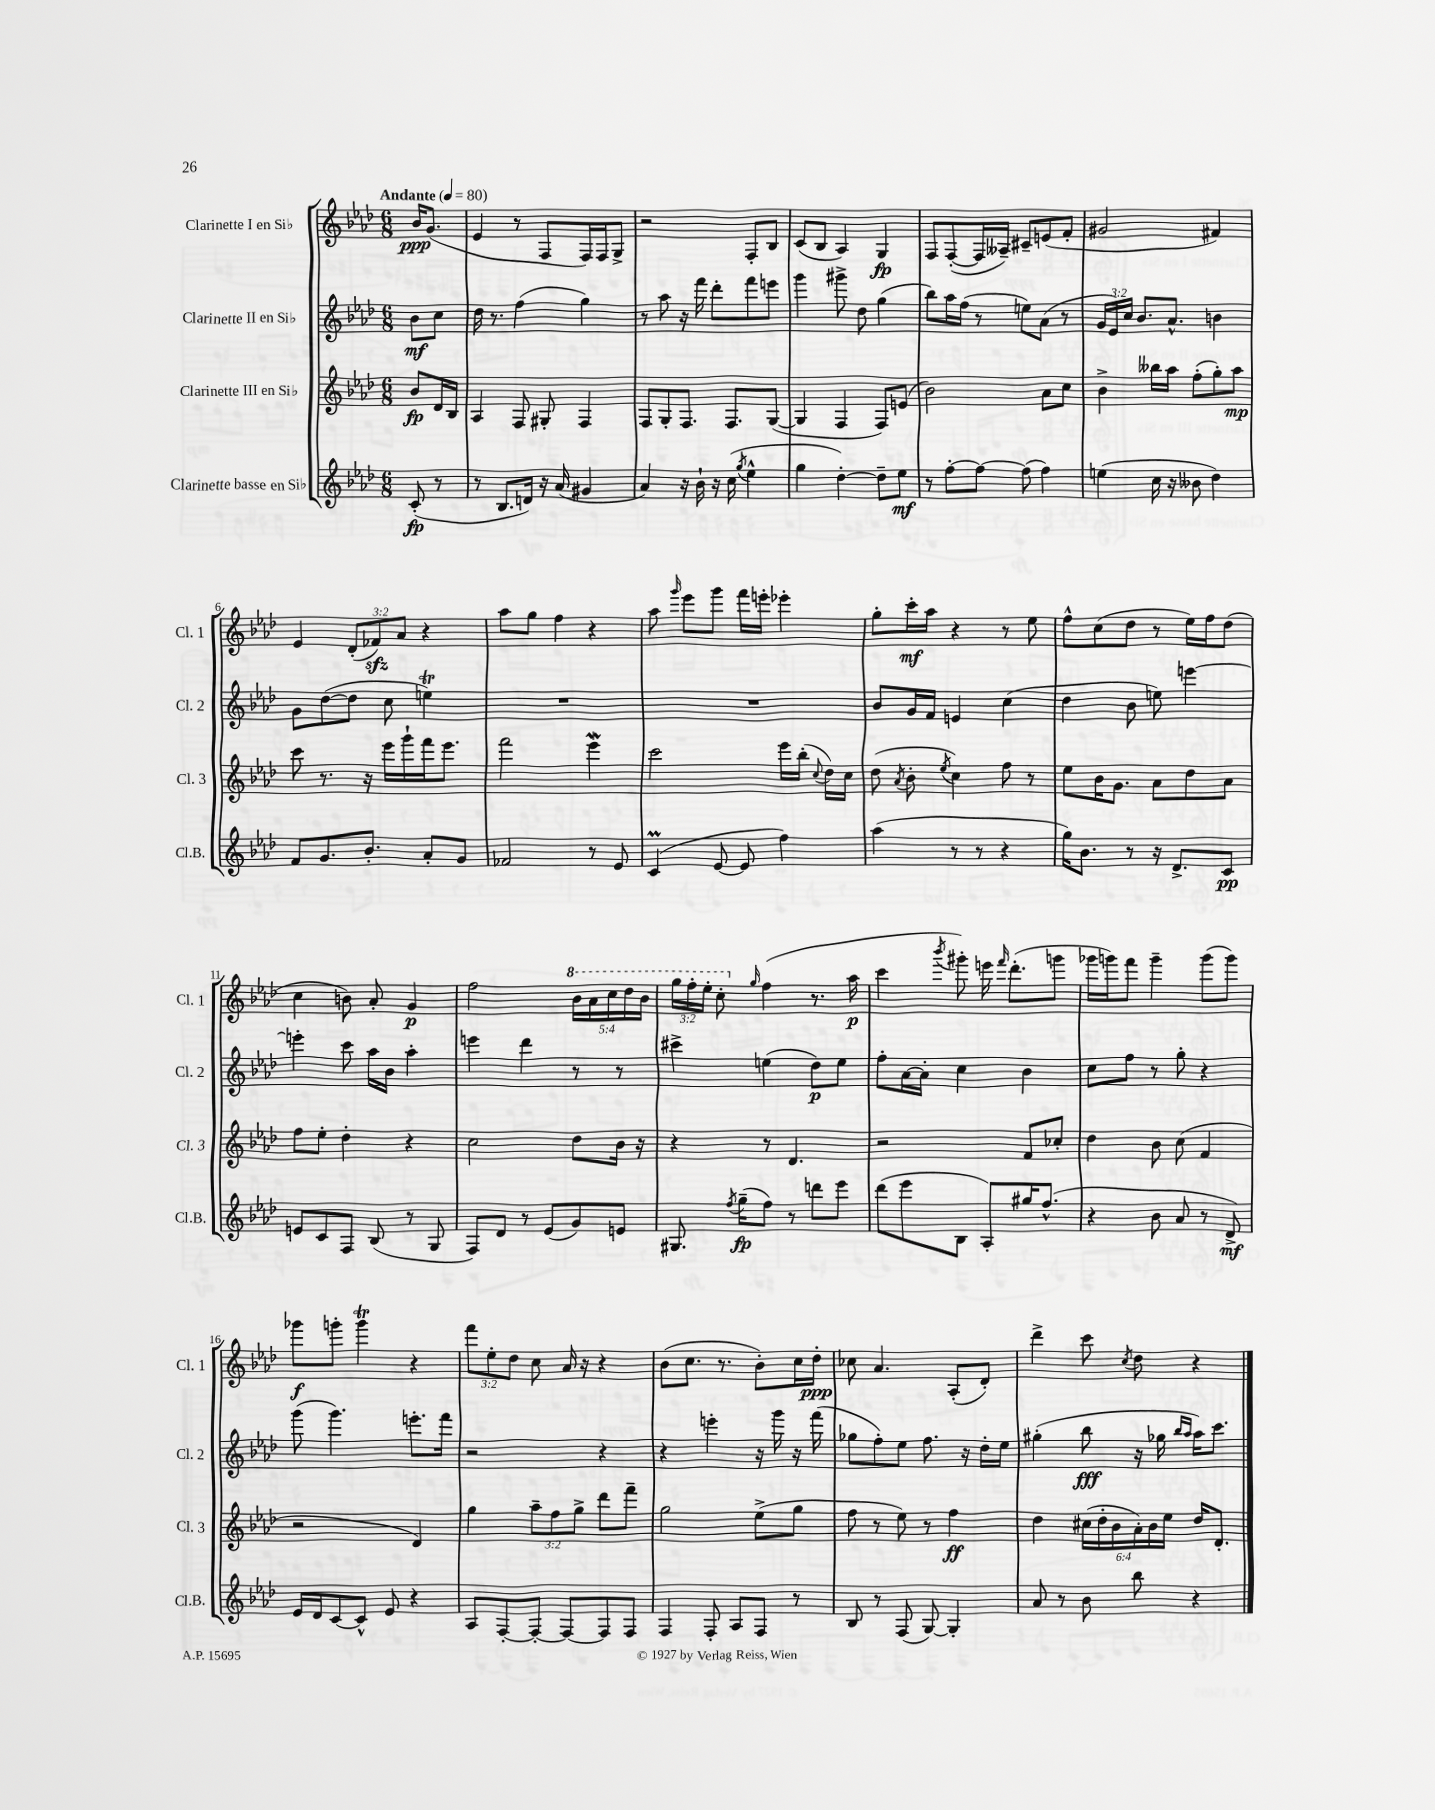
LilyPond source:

<<
\new StaffGroup <<
\new Staff = "s0" \with { instrumentName = "Clarinette I en Sib" shortInstrumentName = "Cl. 1" } {
    \clef treble \key aes \major \numericTimeSignature \time 6/8 \override Staff.TupletNumber.text = #tuplet-number::calc-fraction-text \partial 4 \tempo "Andante" 4 = 80
    \autoBeamOff bes'16[\ppp g'8.]( |
    ees'4 r8 f8[ f16) f16 g8]-> |
    r2 f8[-. bes8] |
    c'8[( bes8] aes4) g4\fp |
    f8[ f8~-.( f16 aeses16]--) cis'8[-- e'8( f'8]-. |
    gis'2 fis'4) |
    ees'4 \tuplet 3/2 { des'8[-.( fes'8\sfz) aes'8] } r4 |
    aes''8[ g''8] f''4 r4 |
    aes''8 \grace { g'''16 } ees'''8[ g'''8] f'''16[ e'''16]-. ees'''4-. |
    g''8[-. c'''16-.\mf aes''16] r4 r8 ees''8 |
    f''8[-^ c''8( des''8] r8 ees''16[) f''16 des''8]( |
    c''4 b'8) aes'8-. g'4\p |
    f''2 \tuplet 5/4 { \ottava #1 bes''16[ aes''16 c'''16 des'''16 bes''16] } |
    \tuplet 3/2 { g'''16[ f'''16-. ees'''16]-. } c'''8-. \ottava #0 \grace { g''16 } f''4( r8. aes''16\p |
    c'''4 \acciaccatura { bes'''8 } gis'''8-.) e'''16 \grace { f'''16 } des'''8.[-.( g'''8] |
    ges'''16[ g'''16) f'''8] g'''4-- g'''8[( g'''8]) |
    ges'''8[\f g'''8]-. g'''4\trill r4 |
    \tuplet 3/2 { f'''8[ ees''8-. des''8] } c''8 aes'16 r16 r4 |
    bes'8[( c''8.] r8. bes'8[-.) c''16 des''16]-.\ppp |
    ces''8 aes'4. aes8[-.( des'8]-.) |
    des'''4-> c'''8 \acciaccatura { c''8 } des''8 r4 \bar "|." |
}
\new Staff = "s1" \with { instrumentName = "Clarinette II en Sib" shortInstrumentName = "Cl. 2" } {
    \clef treble \key aes \major \numericTimeSignature \time 6/8 \override Staff.TupletNumber.text = #tuplet-number::calc-fraction-text \partial 4
    \autoBeamOff bes'8[\mf c''8] |
    des''16 r8. f''4( g''4) |
    r8 aes''8 r16 f'''16 des'''8[-. f'''8 e'''8] |
    g'''4 gis'''8-> des''8 g''4( |
    bes''8[) aes''16 f''16]( r8 e''8[) aes'8]( r8 |
    \tuplet 3/2 { g'16[ ees'16) c''16] } bes'8.[ aes'8.]-^ b'4 |
    g'8[ des''8~( des''8] c''8 e''4\trill) |
    R2. |
    R2. |
    bes'8[ g'16 f'16] e'4 c''4( |
    des''4 bes'8 e''8) e'''4~ |
    e'''4-. c'''8 aes''16[ bes'16] aes''4-. |
    e'''4 des'''4 r8 r8 |
    cis'''4-> e''4( des''8[\p) e''8] |
    f''8[-. aes'16~ aes'16]-. c''4 bes'4 |
    c''8[ f''8] r8 g''8-. r4 |
    g'''8( g'''4.) e'''8.[-. f'''16] |
    r2 r4 |
    r4 e'''4-. r16 g'''16 r16 f'''16( |
    ges''8[ f''8-.) ees''8] f''8. r16 des''16[-. ees''16] |
    gis''4-.( bes''8\fff r16 ges''16 \grace { bes''16[ aes''16] } aes''16[) c'''8.] \bar "|." |
}
\new Staff = "s2" \with { instrumentName = "Clarinette III en Sib" shortInstrumentName = "Cl. 3" } {
    \clef treble \key aes \major \numericTimeSignature \time 6/8 \override Staff.TupletNumber.text = #tuplet-number::calc-fraction-text \partial 4
    \autoBeamOff bes'8[\fp des'16 bes16] |
    aes4 f8 gis8-. f4 |
    f8[ g8-. f8.] f8.[ g8]~( |
    g4 f4 f8[) e'8]( |
    bes'2) aes'8[ c''8] |
    bes'4-> beses''16[ aes''16] f''8[-.( g''8-.) aes''8]\mp |
    c'''8 r8. r16 ees'''16[ g'''16-! f'''16 ees'''8.] |
    f'''2 ees'''4\mordent |
    c'''2 ees'''16[ bes''16]-.( \appoggiatura { c''8 } des''16[) c''16] |
    des''8( \acciaccatura { aes'8 } bes'8-. \acciaccatura { ees''8 } c''4) f''8 r8 |
    ees''8[ bes'16 g'8.] aes'8[ des''8 aes'8] |
    f''8[ ees''8]-. des''4-. r4 |
    c''2 des''8[ bes'16] r16 |
    r4 r8 des'4. |
    r2 f'8[ ces''8]-. |
    des''4 bes'8 c''8( f'4 |
    r2 des'4) |
    g''4 \tuplet 3/2 { aes''8[-- f''8 g''8]-> } des'''8[ f'''8]-- |
    g''2 ees''8[->( g''8] |
    f''8 r8 ees''8) r8 f''4\ff |
    des''4 \tuplet 6/4 { cis''16[( des''16-. bes'16 aes'16-.) bes'16 ees''16] } des''16[ des'8.]-. \bar "|." |
}
\new Staff = "s3" \with { instrumentName = "Clarinette basse en Sib" shortInstrumentName = "Cl.B." } {
    \clef treble \key aes \major \numericTimeSignature \time 6/8 \partial 4
    \autoBeamOff c'8-.\fp( r8 |
    r8 bes8.[ d'16]) r16 aes'16( gis'4 |
    aes'4) r16 bes'16-! r16 c''16( \acciaccatura { g''8 } ees''4-^ |
    g''4 des''4~-.) des''8[-- ees''8]\mf |
    r8 f''8[~-. f''8]~ f''8( f''4) |
    e''4( c''16 r16 beses'8 des''4) |
    f'8[ g'8. bes'8.]-. aes'8[-. g'8] |
    fes'2 r8 ees'8 |
    c'4\prall( ees'8~ ees'8 f''4) |
    aes''4( r8 r8 r4 |
    g''16[) bes'8.] r8 r16 des'8.[-> c'8]\pp |
    e'8[ c'8 f8] bes8( r8 g8 |
    f8[) des'8] r8 ees'8[( g'8) e'8] |
    gis8. \acciaccatura { f''8 } g''16[--\fp( f''8]) r8 d'''8[ ees'''8] |
    des'''8[( ees'''8 bes8] aes8[-.) gis''16 f''8.]-^( |
    r4 bes'8 aes'8 r8 des'8->\mf) |
    ees'16[ des'16 c'8~ c'8]-^ ees'8 r4 |
    aes8[ f8~-. f8]~-. f8[~ f8 f8] |
    f4 f8-. aes8[ f8] r8 |
    bes8 r8 f8( g8~) g4-. |
    aes'8 r8 bes'8 bes''8 r4 \bar "|." |
}
>>
>>
